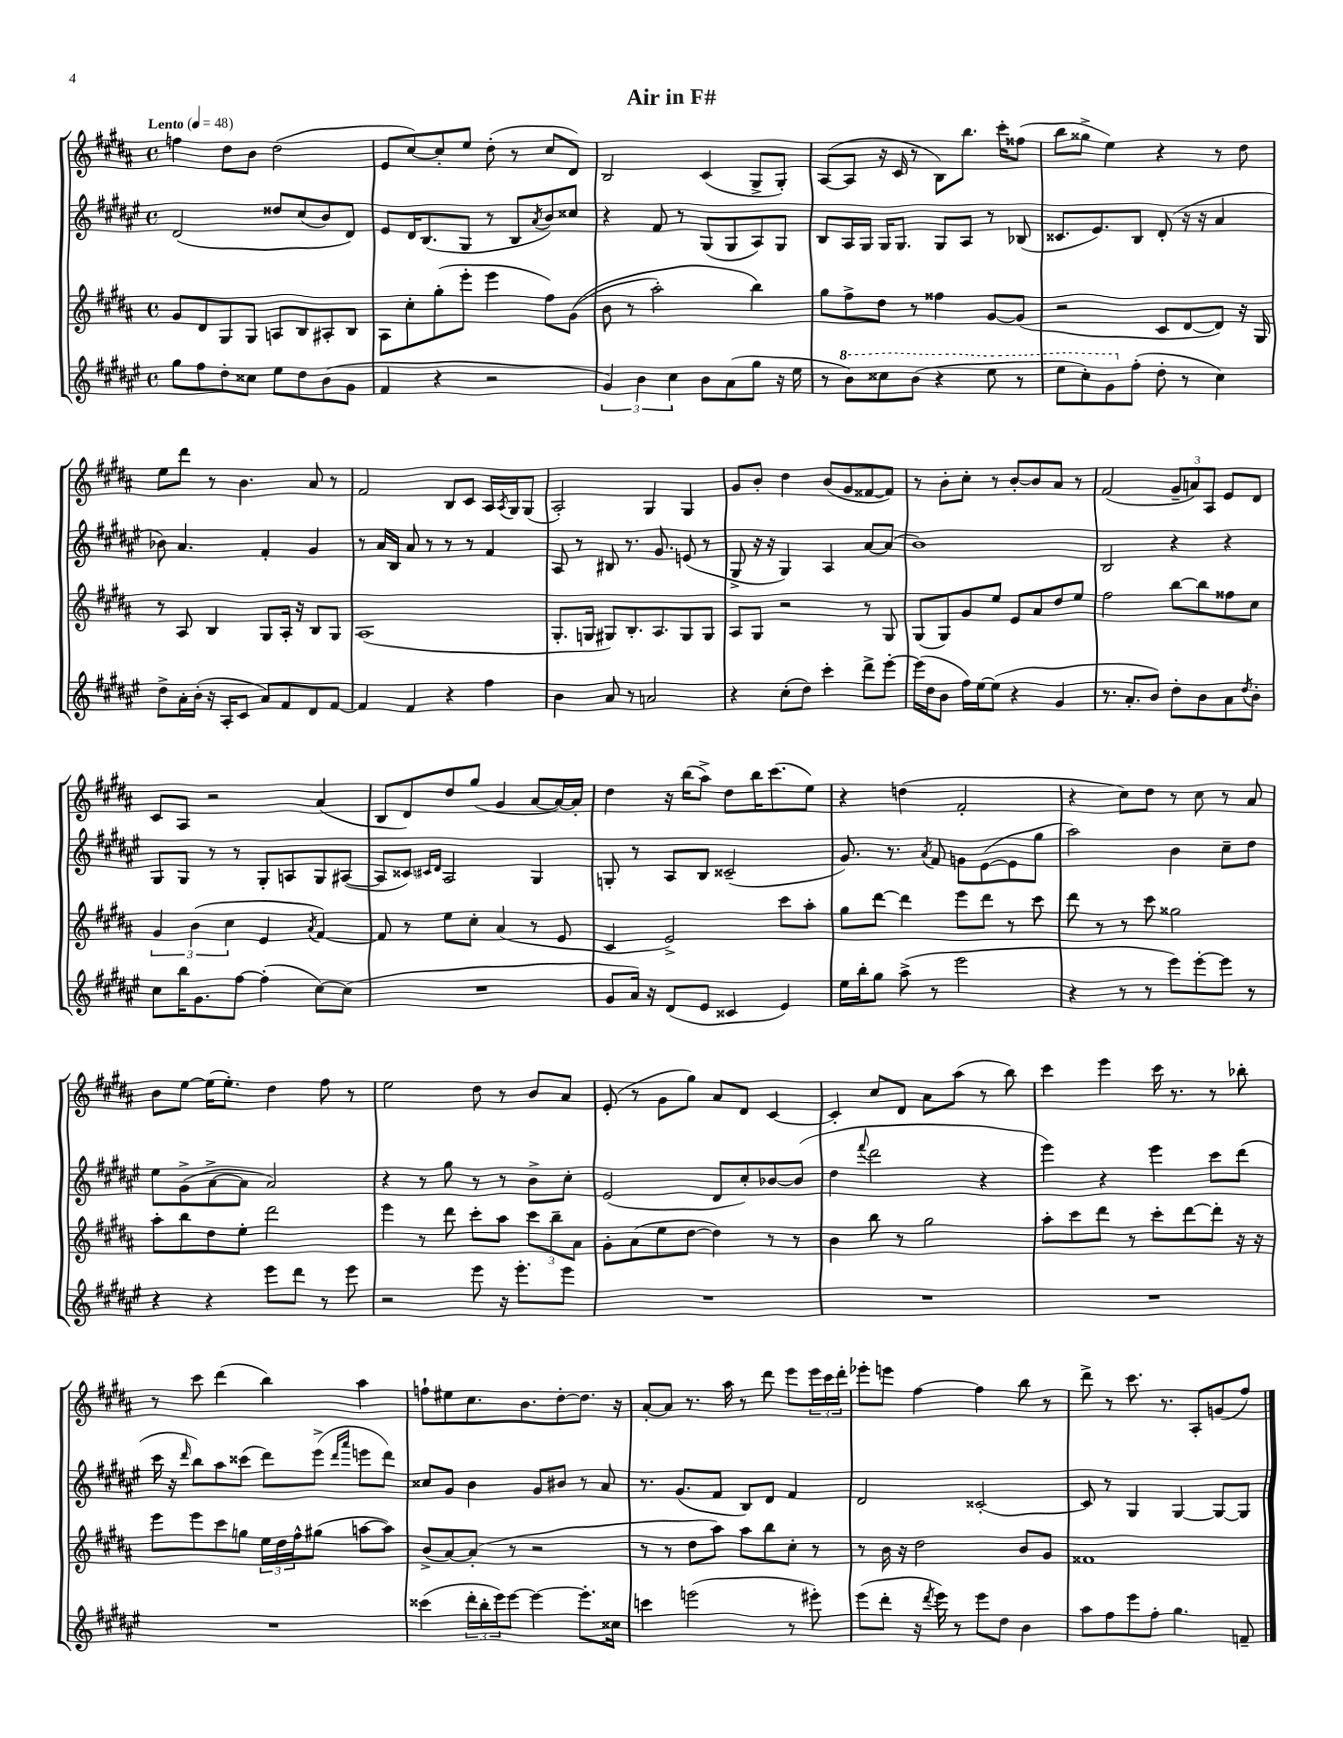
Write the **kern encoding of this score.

**kern	**kern	**kern	**kern
*staff4	*staff3	*staff2	*staff1
*clefG2	*clefG2	*clefG2	*clefG2
*k[f#c#g#d#a#e#]	*k[f#c#g#d#a#]	*k[f#c#g#d#a#e#]	*k[f#c#g#d#a#]
*M4/4	*M4/4	*M4/4	*M4/4
*met(c)	*met(c)	*met(c)	*met(c)
*MM48	*MM48	*MM48	*MM48
8gg#	8g#	&(2d#	4ff
8ff#	8d#	.	.
8dd#'	8G#	.	8dd#
8cc##	8G#	.	8b
8ee#	8A	8dd##	(2dd#
8dd#	8B	(8cc#	.
(8b	8A#'	8b)	.
8g#	8B	8d#&)	.
=	=	=	=
4f#	8A#	8e#	8e
.	8cc#'	16d#	[8cc#)
.	.	(8.B	.
4r	(8gg#'	.	8cc#']
.	8eee'	8G#	8ee
2r	4eee	8r	(8dd#'
.	.	8B	8r
.	.	8qa#	.
.	8ff#)	8b)	8cc#
.	&((8g#	8cc##	8d#)
=	=	=	=
6g#)	8b	4r	2B
.	8r	.	.
6b	.	.	.
.	2aa#')	8f#	.
6cc#	.	.	.
.	.	8r	.
8b	.	(8G#	(4c#
(8a#	.	8G#	.
8gg#	4bb&)	8A#)	8G#^
16r	.	8G#	8G#')
16ee#	.	.	.
=	=	=	=
8r	8gg#	8B	([8A#
8bb)	8ff#^	16A#	8A#]
.	.	16G#	.
8ccc##	8dd#	16G#	16r
.	.	8.G#	16c#
(8bb	8r	.	8r
4r	4ff##	8G#	8B)
.	.	8A#	8.bb
8eee#	[8g#	8r	.
.	.	.	16ccc#'
8r	(8g#]	(8B-	(8ff##
=	=	=	=
8eee#	2r	8.c##	8bb
8ccc#')	.	.	8gg##^
.	.	8.e#)	.
8gg#	.	.	4ee)
(8ff#'	.	8B	.
8dd#'	8c#	(8d#'	4r
8r	[8d#	16r	.
.	.	16r	.
4cc#)	8d#])	4a#	8r
.	16r	.	8dd#
.	16G#	.	.
=	=	=	=
8dd#^	8r	8b-)	8ee
16a#'	8A#	4.a#	8ddd#
(16b'	.	.	.
16r	4B	.	8r
16A#'	.	.	.
8c#	.	.	4.b
8a#)	8G#	4f#'	.
8f#	16A#'	.	.
.	16r	.	.
8d#	8B	4g#	8a#
[8f#	8G#	.	8r
=	=	=	=
4f#]	(1A#	8r	2f#
.	.	16a#	.
.	.	16B	.
4f#	.	8a#	.
.	.	8r	.
4r	.	8r	8B
.	.	8r	8c#
4ff#	.	4f#	16A#
.	.	.	8qA#
.	.	.	16G#
.	.	.	(8G#
=	=	=	=
4b	8.G#'	8A#	2A#')
.	.	8r	.
.	16G	.	.
8a#	8G#)	8B#	.
8r	8.B'	8.r	.
2a	.	.	4G#
.	8.A#	8.g#	.
.	8G#	(8e	4G#
.	8G#	8r	.
=	=	=	=
4r	8A#	8G#^	8g#
.	8G#	16r	8b'
.	.	16r	.
(8cc#'	2r	4G#)	4dd#
8dd#)	.	.	.
4ccc#'	.	4A#	(8b
.	.	.	8g#
8ddd#^	8r	[8a#	[8f##
[8eee#'	8G#	(8a#]	8f##])
=	=	=	=
(16eee#]	(8G#	1b)	8r
16dd#	.	.	.
8b	8G#)	.	8b'
16ff#)	8g#	.	8cc#'
[16ee#	.	.	.
(8ee#]	8ee	.	8r
4r	8e	.	[8b'
.	8a#	.	8b]
4g#	8dd#	.	8a#
.	8ee	.	8r
=	=	=	=
8.r	2ff#	2B	(2f#
8.a#'	.	.	.
8b)	.	.	.
8dd#'	[8bb	4r	12g#~
.	.	.	12a)
8b	8bb]	.	.
.	.	.	12A#
8a#	8ff##	4r	8e
8qdd#	.	.	.
8b'	8cc#	.	8d#
=	=	=	=
8cc#	6g#	8G#	8c#
16bb	.	8G#	8A#
.	(6b	.	.
8.g#	.	.	.
.	.	8r	2r
.	6cc#	.	.
[8ff#	.	8r	.
(4ff#']	4e	8G#'	.
.	.	8A	.
.	8qa#	.	.
[8cc#)	[4f#)	8G#	(4a#
(8cc#]	.	([8A#	.
=	=	=	=
1r	8f#]	8A#]	8B
.	8r	8c##)	8d#)
.	.	16qqc#	.
.	.	16qqd#	.
.	8ee	2A#	8dd#
.	8cc#'	.	(8gg#
.	(4a#	.	4g#
.	8r	4G#	[8a#
.	8e	.	16a#_)
.	.	.	16a#']
=	=	=	=
8g#	4c#	8G'	4dd#
16a#)	.	8r	.
16r	.	.	.
(8d#	2e^)	8A#	16r
.	.	.	(16bb
8e#	.	8B	8aa#^)
4c##	.	(2c##~	8dd#
.	.	.	16bb
.	.	.	(8.ccc#
4e#)	8ccc#	.	.
.	8aa#'	.	8ee)
=	=	=	=
16ee#	8gg#	8.g#)	4r
16bb'	.	.	.
8gg#	[8ddd#	.	.
.	.	8.r	.
(8aa#^	4ddd#]	.	(4dd
.	.	8qa#	.
8r	.	8f#	.
2eee#	8eee	8g	2f#'
.	8ddd#	([8e#	.
.	8r	8e#]	.
.	8ccc#	8gg#	.
=	=	=	=
4r	8ddd#	2aa#)	4r
.	8r	.	.
8r	8r	.	8cc#)
8r	8ccc#	.	8dd#
8eee#)	2gg##	4b	8r
[8eee#'	.	.	8cc#
8eee#]	.	8cc#~	8r
8r	.	8dd#	8a#
=	=	=	=
4r	8aa#'	8ee#	8b
.	8bb	(8g#^	[8ee
4r	8dd#	[8a#^	(16ee]
.	.	.	8.ee')
.	8ee'	8a#]	.
8eee#	2ddd#	2a#)	4dd#
8ddd#	.	.	.
8r	.	.	8ff#
8eee#	.	.	8r
=	=	=	=
2r	4eee	4r	2ee
.	8r	8r	.
.	8ddd#	8gg#	.
8eee#	8ccc#'	8r	8dd#
16r	8aa#	8r	8r
8.eee#'	.	.	.
.	12ccc#	8b^	8b
.	12bb~	.	.
8eee#	.	8cc#'	8a#
.	12a#	.	.
=	=	=	=
1r	8g#'	(2e#	(8e'
.	(8a#	.	8r
.	8ee	.	8g#
.	[8dd#	.	8gg#)
.	4dd#])	8d#	8a#
.	.	8cc#')	8d#
.	8r	[8b-	[4c#
.	8r	(8b-]	.
=	=	=	=
1r	4b	4dd#	4c#']
.	.	8qqfff#	.
.	8bb	2ddd#	8cc#
.	8r	.	8d#
.	2gg#	.	8a#
.	.	.	(8aa#
.	.	4r	8r
.	.	.	8bb)
=	=	=	=
1r	8aa#'	4eee#)	4ccc#
.	8ccc#	.	.
.	8ddd#	4r	4eee
.	8r	.	.
.	8ccc#'	4eee#	16ccc#
.	.	.	8.r
.	[8ddd#	.	.
.	8ddd#']	8ccc#	8r
.	16r	(8ddd#	8bb-'
.	16r	.	.
=	=	=	=
1r	8eee	16ccc#	8r
.	.	16r	.
.	.	16qqddd#	.
.	8eee	8bb)	8ccc#
.	8ccc#	8aa#	(4ddd#
.	8gg	(8ccc##	.
.	24ee	8ddd#)	4bb)
.	24dd#	.	.
.	24ff#^^	.	.
.	(8gg#	(8eee#^	.
.	.	16qqddd#	.
.	.	16qqaaa#	.
.	[8aa	8eee	4aa#
.	8aa])	8ddd#)	.
=	=	=	=
(4ccc##	(8b^	8cc##	8ff`
.	[8a#)	8g#	8ee#
24ddd#'	(8a#']	4b	8.cc#
24bb'	.	.	.
24eee#)	.	.	.
[8eee#	8r	.	.
.	.	.	8.b
4eee#_	2r	8g#	.
.	.	8b#	[8dd#'
8.eee#']	.	8r	8.dd#]
.	.	8a#	.
16cc##	.	.	16r
=	=	=	=
4ccc	8r	8.r	[8a#'
.	8r	.	8a#]
.	.	(8.g#	.
(2eee	8dd#	.	8.r
.	8aa#)	8f#	.
.	.	.	16aa#
.	8aa#	8B)	8r
.	8bb	8d#	8ddd#
8r	8cc#'	4f#	8eee
8eee#')	8r	.	24eee
.	.	.	24ccc#
.	.	.	24ddd#'
=	=	=	=
(8eee#	8r	2d#	8eee-'
8ddd#'	16b	.	8eee
.	16r	.	.
16r	2dd#	.	[4ff#
8qddd#	.	.	.
16eee#)	.	.	.
8r	.	.	.
8eee#	.	[2c##'	4ff#]
8dd#	.	.	.
4b	8b	.	8bb
.	8g#	.	8r
=	=	=	=
8aa#	1f##	8c##]	8ddd#^
8ff#	.	8r	8r
8eee#	.	4G#	8.ccc#
8ff#'	.	.	.
.	.	.	8.r
4.gg#	.	[4G#	.
.	.	.	8A#'
.	.	8G#_	(8g
8f~	.	8G#]	8ff#)
==	==	==	==
*-	*-	*-	*-
